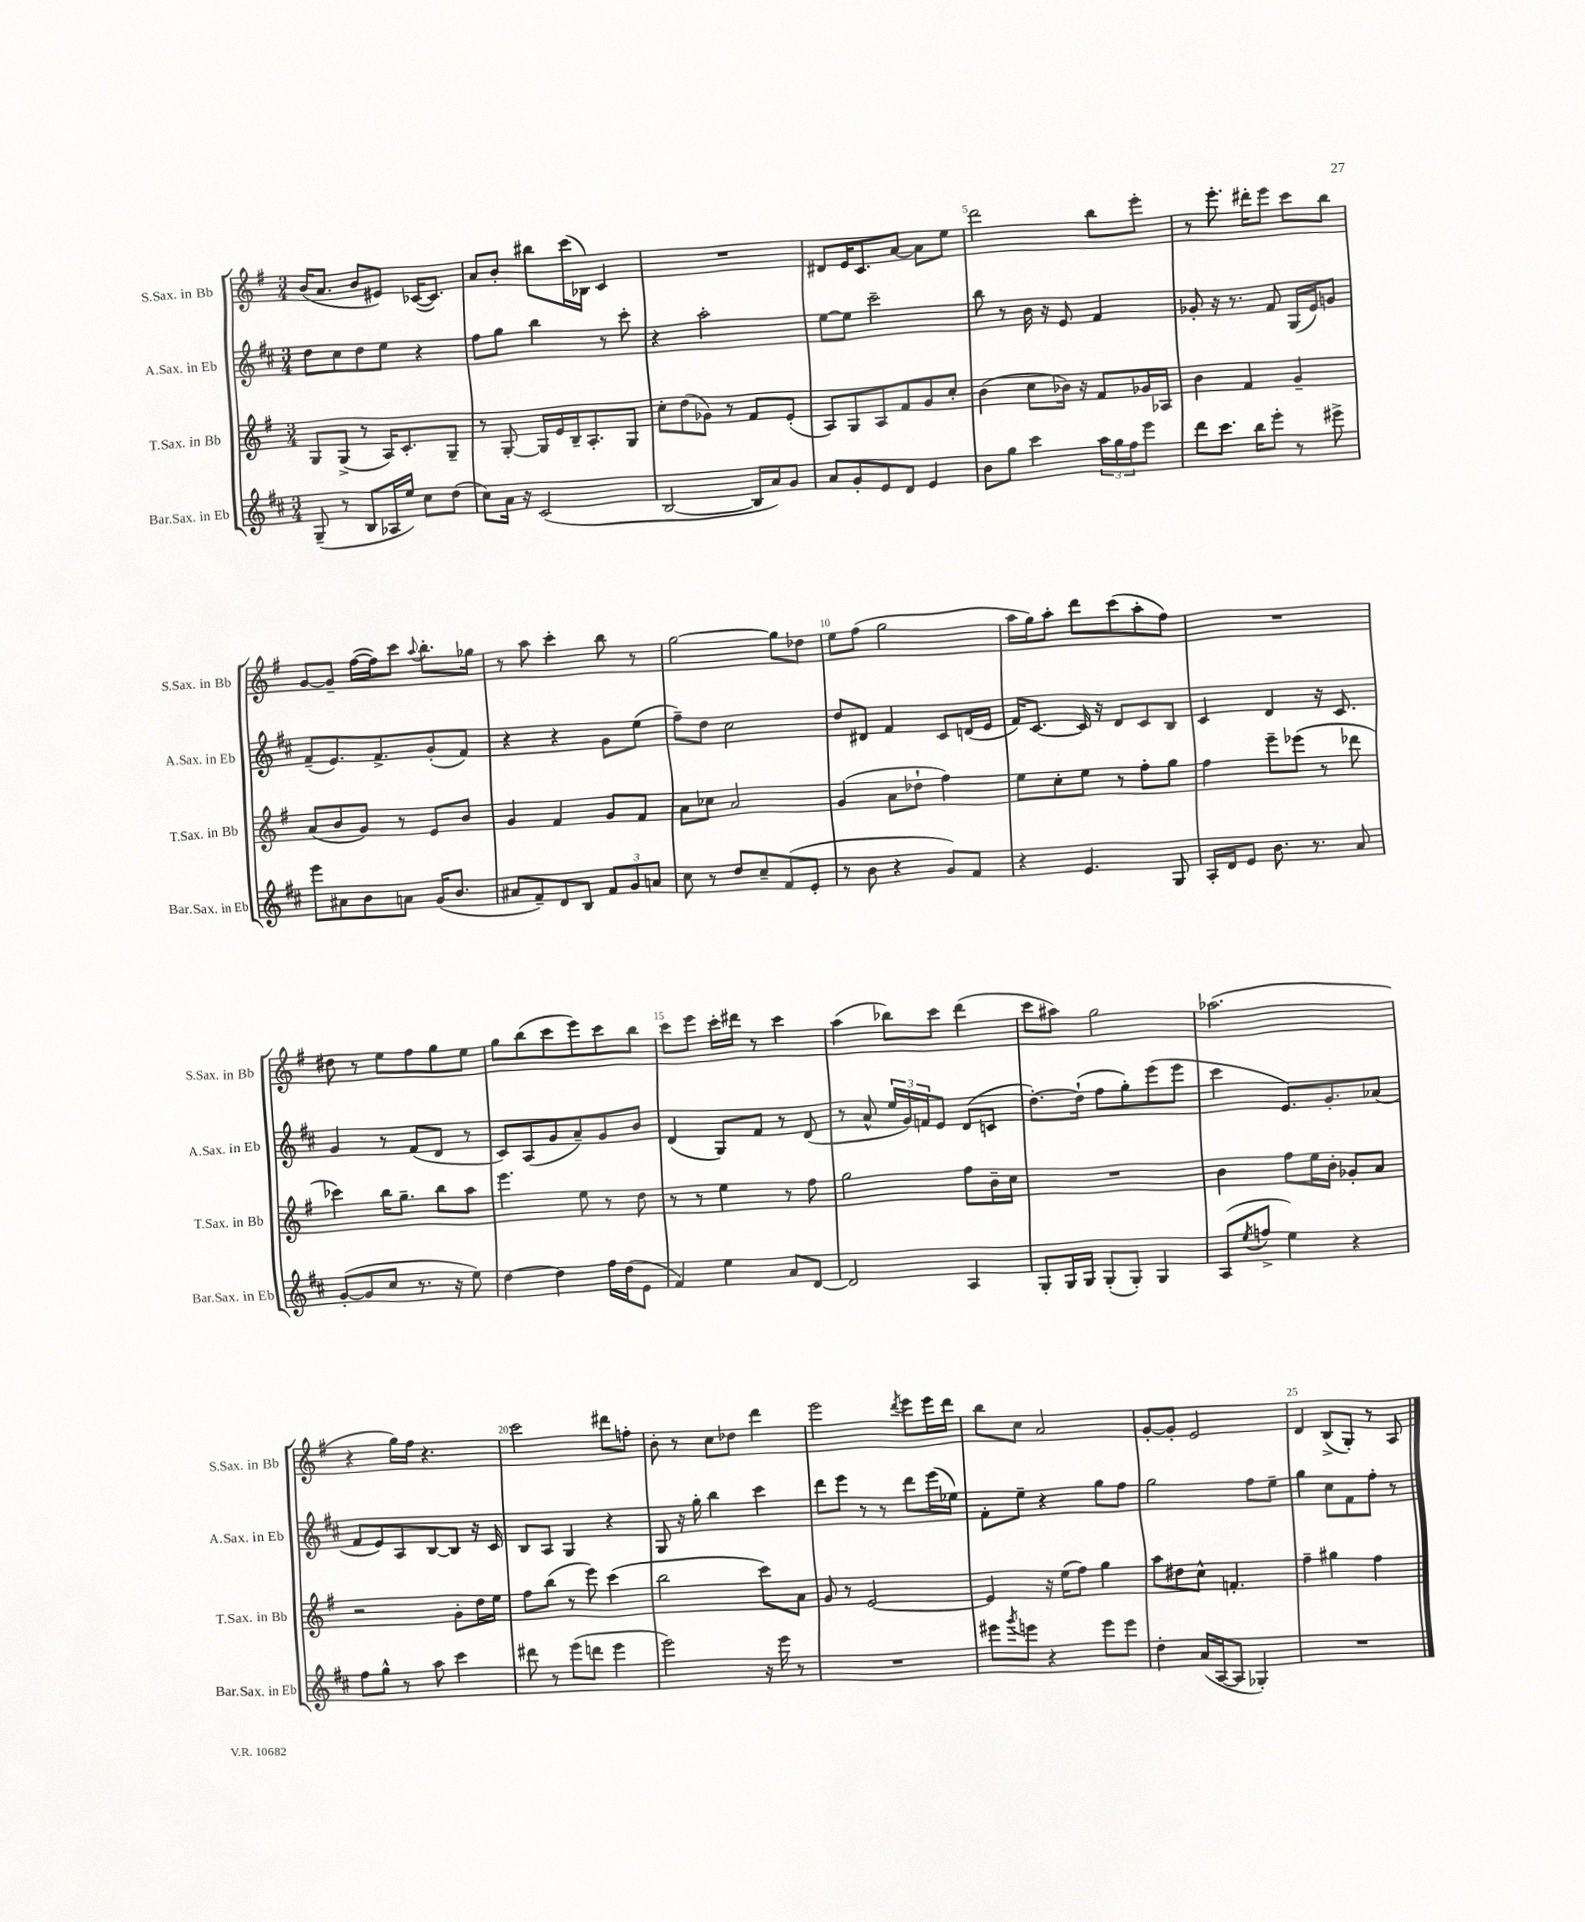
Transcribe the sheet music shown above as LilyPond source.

<<
\new StaffGroup <<
\new Staff = "s0" \with { instrumentName = "S.Sax. in Bb" shortInstrumentName = "S.Sax. in Bb" } {
    \clef treble \key g \major \numericTimeSignature \time 3/4
    b'16( a'8. b'8 eis'8) ces'16~( ces'8.) |
    a'8 b'8-. bis''8 c'''16( bes16) c'4 |
    R2. |
    dis'8 e'16 c'8. a'8~ a'8 e''8 |
    d'''2 b''8 e'''8-. |
    r8 e'''8.-. dis'''16-. e'''8 c'''8 b''8 |
    g'8~ g'8-- fis''16~( fis''16) c'''8 \appoggiatura { a''8 } b''8.-. ges''16 |
    r8 a''8 c'''4-. b''8 r8 |
    g''2~ g''8 des''8 |
    e''8 fis''8( g''2 |
    a''16 g''16) a''8-. d'''8 c'''8( a''8-. fis''8) |
    R2. |
    dis''8 r8 e''8 fis''8 g''8 e''8 |
    g''8 b''8( c'''8 e'''8) c'''8 b''8 |
    c'''8 e'''8 c'''16-. dis'''16 r8 c'''4 |
    a''4( bes''8) c'''8 d'''4( |
    c'''8 ais''8) g''2 |
    aes''2.( |
    r4 g''16) fis''16 r4. |
    c'''2 dis'''8 f''8-. |
    b'8-. r8 c''8 des''8 d'''4 |
    e'''2 \acciaccatura { d'''8 } e'''8 e'''16 d'''16 |
    b''8 c''8 a'2 |
    g'8~-. g'8-. e'2 |
    d'4 b8->( g8-.) r8 a8 \bar "|." |
}
\new Staff = "s1" \with { instrumentName = "A.Sax. in Eb" shortInstrumentName = "A.Sax. in Eb" } {
    \clef treble \key d \major \numericTimeSignature \time 3/4
    d''8 cis''8 d''8 e''8 r4 |
    fis''8 g''8 b''4 r8 cis'''8-. |
    r4 a''2-. |
    e''8~ e''8 cis'''2-- |
    b''8 r8 b'16 r16 e'8 fis'4 |
    ges'8-. r16 r8. fis'8 g16( e'16) g'8 |
    fis'8--( e'8.) fis'8.-> g'8-.( fis'8) |
    r4 r4 g'8 e''8( |
    fis''8--) d''8 cis''2 |
    d''8 dis'8 fis'4 cis'8 d'16( e'16 |
    fis'16) cis'8.~ cis'16 r16 d'8 cis'8 b8 |
    cis'4 d'4 r16 cis'8. |
    g'4 r8 fis'8( d'8 r8 |
    cis'8) a8( g'8 a'8--) g'8 b'8 |
    d'4( g8) fis'8 r8 d'8( |
    r8 a'8-^ \tuplet 3/2 { e''16 g'16) f'16 } e'8 d'8( c'8 |
    d''8.~-.) d''16-!( fis''8 g''8-.) e'''8( e'''8 |
    cis'''4 e'8.) g'8.-. aes'8( |
    fis'8 e'8) a8 b8~ b8 r16 cis'16 |
    b8 a8 g4 r4 |
    g8 r16 g''16-. b''4 cis'''4 |
    d'''8 e'''8 r8 r8 d'''8 e'''16( ees''16) |
    fis'8-. e''8-- r4 g''8 fis''8 |
    g''2 fis''8 e''8-- |
    g''4 cis''8 fis'8 fis''8-. r8 \bar "|." |
}
\new Staff = "s2" \with { instrumentName = "T.Sax. in Bb" shortInstrumentName = "T.Sax. in Bb" } {
    \clef treble \key g \major \numericTimeSignature \time 3/4
    g8 g8->( r8 a16) c'8.-. g8-- |
    r8 g8~-. g16 e'16 b16-- a8.-. g8 |
    c''8-. d''8( ges'8) r8 fis'8 e'8-.( |
    a8) g8 a8 fis'8 g'8 c''8-. |
    b'4( c''8 bes'16) r16 fis'8 ges'16 aes16 |
    b'4 fis'4 g'4-- |
    a'8( b'8 g'8) r8 e'8 b'8 |
    g'4 fis'4 g'8 fis'8 |
    a'8 ces''8 a'2 |
    g'4( a'8 des''8-! fis''4) |
    e''8 c''8-. e''8 r8 fis''8-. g''8 |
    fis''4 e'''8-- ees'''8( r8 des'''8 |
    ces'''4) b''16 g''8.-- b''8 a''8 |
    e'''4. e''8 r8 d''8 |
    r8 r8 e''4 r8 fis''8 |
    g''2 fis''8 b'16-- c''16 |
    R2. |
    b'4 fis''8 e''16 b'16-. ges'8-. a'8 |
    r2 g'8-. d''16 e''16 |
    fis''8 b''8( r8 e'''8) c'''4( |
    b''2 c'''8) a'8 |
    g'8 r8 e'2~ |
    e'4 r16 e''16( fis''8) g''4 |
    a''8 dis''8 c''8-^ f'4.-. |
    fis''4-- gis''4 fis''4 \bar "|." |
}
\new Staff = "s3" \with { instrumentName = "Bar.Sax. in Eb" shortInstrumentName = "Bar.Sax. in Eb" } {
    \clef treble \key d \major \numericTimeSignature \time 3/4
    g8--( r8 b8 aes16 e''16) cis''8 d''8( |
    cis''8) a'16 r16 cis'2( |
    b2~ b16 a'16) g'8 |
    a'8 g'8-. e'8 d'8 e'4 |
    b'8 g''8 cis'''4 \tuplet 3/2 { a''16 g''16 fis''16 } e'''8 |
    d'''8 cis'''8. b''16 e'''8-. r8 eis'''8-> |
    e'''8 ais'8 b'8 a'8 g'16( b'8. |
    ais'8 fis'8--) d'8 b8 \tuplet 3/2 { fis'8 g'8 a'8 } |
    cis''8 r8 d''8 cis''8-- fis'8( e'8-. |
    r8 b'8 r4 g'8) fis'8 |
    r4 e'4. g8 |
    a16-. d'16 e'8 b'8. r8. a'8 |
    g'8~-.( g'8 cis''8 r8. r16 e''8) |
    d''4~ d''4 fis''16 d''16( e'8 |
    fis'4) e''4 a'8 d'8~ |
    d'2 a4 |
    g8-. g16 g16 g8-.( g8-.) g4 |
    a8( \acciaccatura { e''8 } f''8-> e''4) r4 |
    fis''8 g''8-^ r8 a''8 cis'''4 |
    dis'''8 r8 e'''8( d'''8 e'''4 |
    e'''2) r16 e'''16 r8 |
    R2. |
    eis'''8 \acciaccatura { g'''8 } e'''8 r4 e'''8 e'''8 |
    d''4-. a'16( a16~ a8 ges4-.) |
    R2. \bar "|." |
}
>>
>>
\layout { \context { \Score \override BarNumber.break-visibility = ##(#f #t #t) barNumberVisibility = #(every-nth-bar-number-visible 5) } }
